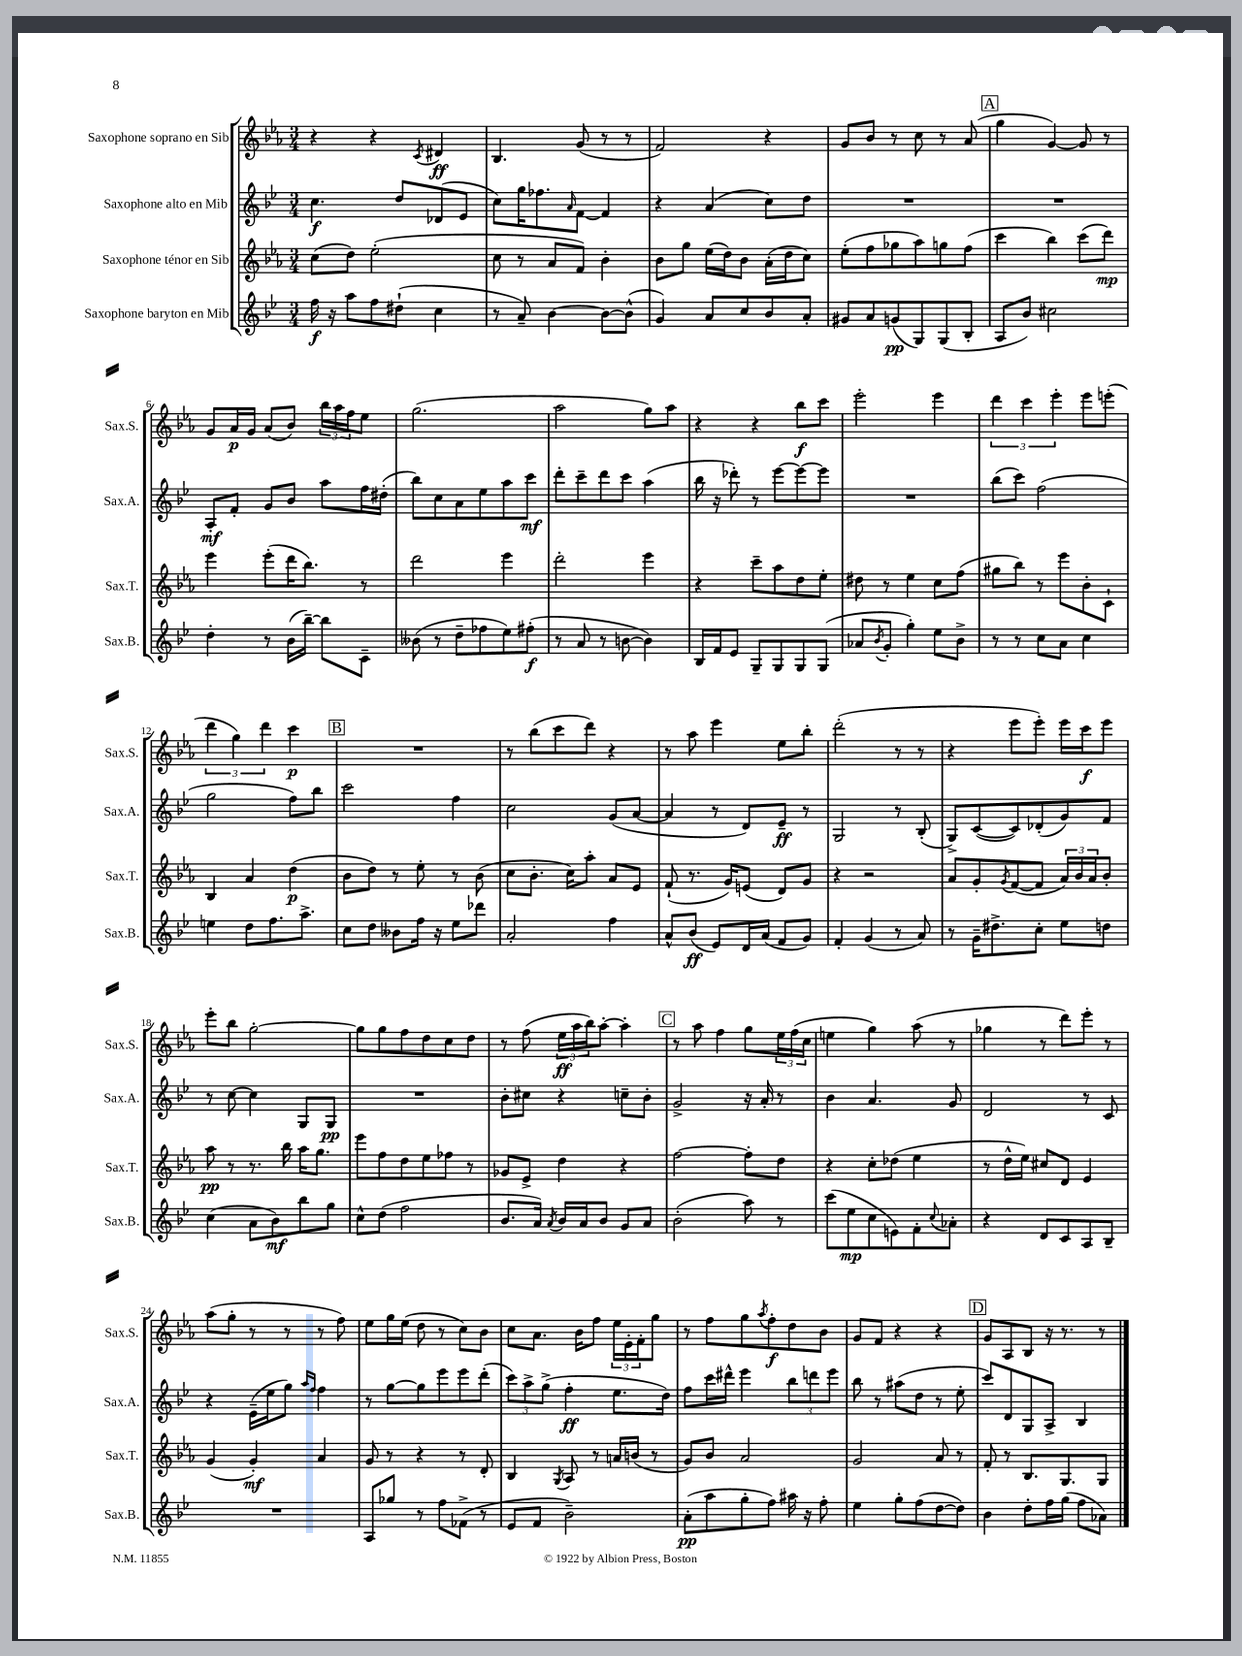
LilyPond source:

<<
\new StaffGroup <<
\new Staff = "s0" \with { instrumentName = "Saxophone soprano en Sib" shortInstrumentName = "Sax.S." } {
    \clef treble \key ees \major \numericTimeSignature \time 3/4
    r4 r4 \acciaccatura { c'8 } dis'4\ff |
    bes4. g'8( r8 r8 |
    f'2) r4 |
    g'8 bes'8 r8 c''8 r8 aes'8( |
    \mark \markup { \box "A" } g''4 g'4~) g'8 r8 |
    g'8 aes'16\p g'16 aes'8( bes'8) \tuplet 3/2 { bes''16 aes''16 f''16 } ees''8 |
    g''2.( |
    aes''2 g''8) aes''8 |
    r4 r4 bes''8\f c'''8 |
    ees'''2-. ees'''4 |
    \tuplet 3/2 { d'''4 c'''4 ees'''4-. } ees'''8 e'''8-.( |
    \tuplet 3/2 { d'''4 g''4) d'''4 } c'''4\p |
    \mark \markup { \box "B" } R2. |
    r8 bes''8( c'''8 d'''8) r4 |
    r8 aes''8 ees'''4 ees''8 bes''8-. |
    d'''2-.( r8 r8 |
    r4 ees'''8 ees'''8-.) ees'''16 c'''16\f ees'''8 |
    ees'''8-. bes''8 g''2~-. |
    g''8 g''8 f''8 d''8 c''8 d''8 |
    r8 f''8( \tuplet 3/2 { ees''16\ff aes''16 bes''16) } aes''8~-. aes''4-. |
    \mark \markup { \box "C" } r8 aes''8 f''4 g''8 \tuplet 3/2 { ees''16 f''16( c''16 } |
    e''4 g''4) aes''8( r8 |
    ges''4 r8 d'''8) ees'''8-. r8 |
    aes''8( g''8-. r8 r8 r8 f''8) |
    ees''8 g''16 ees''16( d''8 r8 c''8) bes'8 |
    c''8 aes'8. bes'16 f''8 \tuplet 3/2 { ees''16 ees'16-. f'16-. } g''8 |
    r8 f''8 g''8 \acciaccatura { aes''8 } f''8-.\f d''8 bes'8 |
    g'8 f'8 r4 r4 |
    \mark \markup { \box "D" } g'8 aes8 bes8 r16 r8. r8 \bar "|." |
}
\new Staff = "s1" \with { instrumentName = "Saxophone alto en Mib" shortInstrumentName = "Sax.A." } {
    \clef treble \key bes \major \numericTimeSignature \time 3/4
    c''4.\f d''8 des'8( ees'8 |
    c''8) g''16 fes''8. \grace { a'16 } f'8~ f'4 |
    r4 a'4( c''8) d''8 |
    R2. |
    \mark \markup { \box "A" } R2. |
    a8-.\mf f'8-. g'8 bes'8 a''8 f''16 dis''16-.( |
    bes''8) c''8 a'8 ees''8 a''8 c'''8\mf |
    d'''8-. c'''8-- d'''8 c'''8 a''4( |
    bes''16 r16 des'''8-.) r8 ees'''8~ ees'''8~ ees'''8 |
    R2. |
    bes''8( c'''8) f''2( |
    g''2 f''8) bes''8 |
    \mark \markup { \box "B" } c'''2 f''4 |
    c''2 g'8( a'8~ |
    a'4 r8 d'8) ees'8--\ff r8 |
    g2 r8 bes8-.( |
    g8->) c'8~( c'8) des'8-.( g'8) f'8 |
    r8 c''8~ c''4 g8 g8\pp |
    R2. |
    bes'8-. cis''8 r4 c''8-- bes'8-. |
    \mark \markup { \box "C" } g'2-> r16 a'16-. r8 |
    bes'4 a'4. g'8 |
    d'2 r8 c'8 |
    r4 ees'16--( ees''16 g''8) \grace { a''16 f''16 } f''4 |
    r8 g''8~ g''8 ees'''8 ees'''8 d'''8-.( |
    \tuplet 3/2 { c'''8) a''8-> g''8->( } f''4-.\ff ees''8. d''16) |
    f''8 c'''16 dis'''16-^ ees'''4 \tuplet 3/2 { bes''8 d'''8 ees'''8 } |
    bes''8 r8 ais''8( d''8 r8 ees''8-. |
    \mark \markup { \box "D" } c'''8) d'8 g8 a8-> bes4 \bar "|." |
}
\new Staff = "s2" \with { instrumentName = "Saxophone ténor en Sib" shortInstrumentName = "Sax.T." } {
    \clef treble \key ees \major \numericTimeSignature \time 3/4
    c''8( d''8) ees''2-.( |
    c''8 r8 aes'8 f'8) bes'4-. |
    bes'8 g''8 ees''16( d''16) bes'8 aes'16-.( d''16 c''8) |
    ees''8-.( f''8 ges''8 aes''8) g''8 f''8( |
    \mark \markup { \box "A" } c'''4 bes''4) c'''8( d'''8\mp) |
    ees'''4 ees'''8-.( d'''16 bes''8.) r8 |
    d'''2 ees'''4 |
    d'''2-. ees'''4 |
    r4 c'''8-- aes''8 d''8 ees''8-. |
    dis''8 r8 ees''4 c''8 f''8( |
    gis''8 bes''8) r8 ees'''8 bes'8-. c'8-! |
    bes4 aes'4 d''4\p( |
    \mark \markup { \box "B" } bes'8 d''8) r8 ees''8-. r8 bes'8( |
    c''8 bes'8.-. c''16) aes''8-. aes'8 ees'8 |
    f'8-!( r8. g'16) e'8( d'8) g'8 |
    r4 r2 |
    aes'8 g'8-. \acciaccatura { g'8 } f'8~( f'8 \tuplet 3/2 { aes'16) bes'16 aes'16 } bes'8-. |
    aes''8\pp r8 r8. bes''16 aes''16 g''8. |
    ees'''8 f''8 d''8 ees''8 fes''8 r8 |
    ges'8 ees'8-> d''4 r4 |
    \mark \markup { \box "C" } f''2~ f''8-. d''8 |
    r4 c''8-. des''8( ees''4 |
    r8 d''16-^ ees''16) cis''8 d'8 ees'4 |
    g'4( g'4-.\mf) aes'4 |
    g'8 r8 r4 r8 d'8-. |
    bes4 \acciaccatura { g8 } aes8 r8 a'16 b'16( r8 |
    g'8) bes'8 aes'2 |
    g'2 aes'8 r8 |
    \mark \markup { \box "D" } f'8-. r8 bes8. g8. g8 \bar "|." |
}
\new Staff = "s3" \with { instrumentName = "Saxophone baryton en Mib" shortInstrumentName = "Sax.B." } {
    \clef treble \key bes \major \numericTimeSignature \time 3/4
    f''16\f r16 a''8 f''8 dis''8-!( c''4 |
    r8 a'8--) bes'4~ bes'8~ bes'8-^( |
    g'4) a'8 c''8 bes'8 a'8-. |
    gis'8 a'8 g'8\pp( g8) g8( bes8-. |
    \mark \markup { \box "A" } a8 bes'8) cis''2 |
    d''4-. r8 bes'16( bes''16~--) bes''8 c'8-- |
    beses'8( r8 d''8-- fes''8 ees''8) fis''8-.\f( |
    r8 a'8 r8 b'8~ b'4) |
    bes16 f'16 ees'8 g8-- g8 g8 g8( |
    aes'8 \acciaccatura { bes'8 } g'8-. g''4-.) ees''8 bes'8-> |
    r8 r8 c''8 a'8 c''4 |
    e''4 d''8 f''8. a''8.-> |
    \mark \markup { \box "B" } c''8 d''8 beses'8 f''16 r16 ees''8 des'''8 |
    a'2-. f''4 |
    a'8-^ bes'8\ff( ees'8) d'16 a'16( f'8 g'8) |
    f'4-. g'4( r8 a'8) |
    r8 g'16-- dis''8.-> c''8-. ees''8 d''8 |
    c''4( a'8 bes'8\mf) bes''8 g''8 |
    c''8-^ d''8( f''2 |
    bes'8. a'16) \acciaccatura { a'8 } bes'16 a'16 bes'8 g'8 a'8 |
    \mark \markup { \box "C" } bes'2-.( a''8) r8 |
    c'''8( ees''8\mp c''8 e'8) f'8-. \appoggiatura { c''8 } aes'8-. |
    r4 d'8 c'8 a8 bes8-- |
    R2. |
    a8 ges''8 r8 f''8 fes'8->( r8 |
    ees'8 f'8 bes'2--) |
    a'8-.\pp( a''8 g''8-. f''8) ais''16 r16 f''8-. |
    ees''4 g''8-. f''8( d''8~ d''8) |
    \mark \markup { \box "D" } bes'4 d''8-. f''16 g''16( f''8 aes'8) \bar "|." |
}
>>
>>
